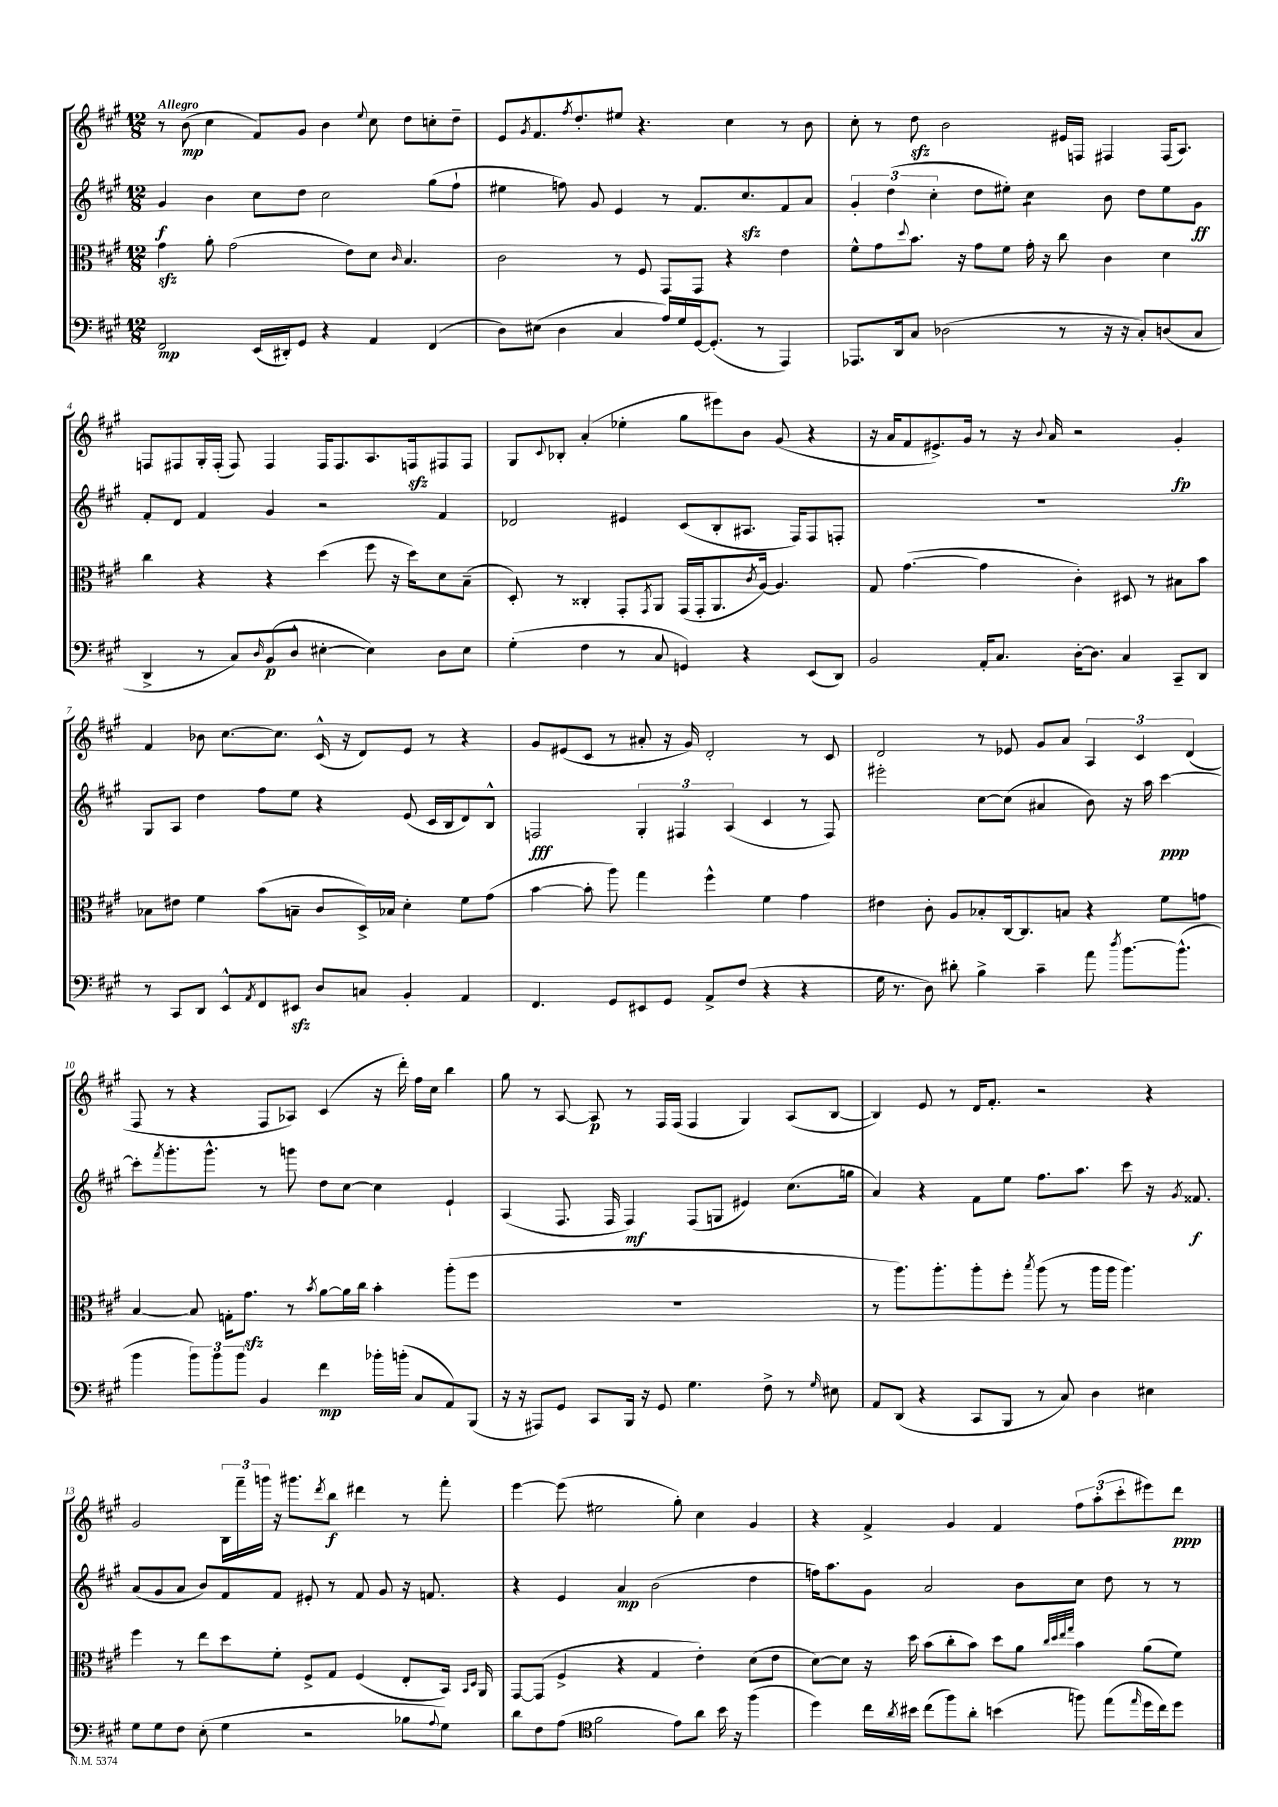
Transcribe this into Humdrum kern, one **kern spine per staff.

**kern	**dynam	**kern	**kern	**dynam	**kern	**dynam
*part4	*part4	*part3	*part2	*part2	*part1	*part1
*staff4	*staff4	*staff3	*staff2	*staff2	*staff1	*staff1
*clefF4	*	*clefC3	*clefG2	*	*clefG2	*
*k[f#c#g#]	*	*k[f#c#g#]	*k[f#c#g#]	*	*k[f#c#g#]	*
*M12/8	*	*M12/8	*M12/8	*	*M12/8	*
=1	=1	=1	=1	=1	=1	=1
!	!	!	!	!	!LO:TX:a:B:t=Allegro	!
2FF#/	mp	4g#zz\	4g#/	f	8r	.
.	.	.	.	.	(8b\	mp
.	.	8a'\	4b\	.	4cc#\	.
.	.	(2g#\	.	.	.	.
(16EE/LL	.	.	8cc#\L	.	8f#/L)	.
16DD#X'/J)	.	.	.	.	.	.
8GG#/J	.	.	8dd\J	.	8g#/J	.
4r	.	.	2cc#\	.	4b\	.
.	.	8e\L)	.	.	.	.
.	.	.	.	.	8qqee/	.
4AA/	.	8d\J	.	.	8cc#\	.
.	.	16qqc#/	.	.	.	.
.	.	4.B/	.	.	8dd\L	.
(4FF#/	.	.	(8gg#\L	.	8ccn'\	.
.	.	.	8ff#`\J	.	8dd~\J	.
=2	=2	=2	=2	=2	=2	=2
8D\L)	.	2c#\	4ee#X\	.	8e/L	.
.	.	.	.	.	8qg#/	.
(8E#X\J	.	.	.	.	8.f#/	.
4D\	.	.	8ffn\)	.	.	.
.	.	.	.	.	8qff#/	.
.	.	.	.	.	8.dd'/	.
.	.	.	8g#/	.	.	.
4C#/	.	8r	4e/	.	8ee#X/J	.
.	.	8F#/	.	.	4.r	.
16A/LL)	.	8GG#/L	8r	.	.	.
16G#/	.	.	.	.	.	.
[16GG#/J	.	8GG#/J	8.f#/L	.	.	.
(8.GG#'/J]	.	.	.	.	.	.
.	.	4r	.	.	4cc#\	.
.	.	.	8.cc#zz/	.	.	.
8r	.	.	.	.	.	.
4AAA/)	.	4e\	8f#/	.	8r	.
.	.	.	8a/J	.	8b\	.
=3	=3	=3	=3	=3	=3	=3
8.AAA-X/L	.	8f#^^\L	6g#'/	.	8cc#'\	.
.	.	8g#\	.	.	8r	.
.	.	.	(6dd\	.	.	.
16DD/k	.	.	.	.	.	.
.	.	8qqdd/	.	.	.	.
8C#/J	.	8.b\J	.	.	8ddzz\	.
.	.	.	6cc#'\	.	.	.
(2D-X\	.	.	.	.	2b\	.
.	.	16r	.	.	.	.
.	.	8g#\L	8dd\L	.	.	.
.	.	8f#\J	8ee#X'\J)	.	.	.
*	*	*	*tremolo	*	*	*
.	.	16g#'\	8cc#\L	.	.	.
.	.	16r	.	.	.	.
8r	.	8cc#\	8cc#\J	.	16e#X/LL	.
*	*	*	*Xtremolo	*	*	*
.	.	.	.	.	16Fn/JJ	.
16r	.	4c#\	8b\	.	4F#X/	.
16r	.	.	.	.	.	.
8C#'/L)	.	.	8dd\L	.	.	.
(8Dn/	.	4d\	8ee#\	.	(16F#/KL	.
.	.	.	.	.	8.A/J)	.
8C#/J	.	.	8g#\J	ff	.	.
!!LO:LB:g=z
=4	=4	=4	=4	=4	=4	=4
4DD^/	.	4cc#\	8f#'/L	.	8Fn/L	.
.	.	.	8d/J	.	8F#X/	.
8r	.	4r	4f#/	.	16G#'/L	.
.	.	.	.	.	(16F#'/JJ	.
8C#/L)	.	.	.	.	8F#/)	.
16qqD/	.	.	.	.	.	.
(8BB/	p	4r	4g#/	.	4F#/	.
8D^^/J	.	.	.	.	.	.
[4E#X'\	.	(4dd\	2r	.	16F#/KL	.
.	.	.	.	.	8.F#/	.
4E#\])	.	8ff#\	.	.	8.A/	.
.	.	16r	.	.	.	.
.	.	16dd\KL)	.	.	16Fnzz/k	.
8D\L	.	8d\	4f#/	.	8F#X/	.
8E#\J	.	(8B~\J	.	.	8F#/J	.
=5	=5	=5	=5	=5	=5	=5
(4G#'\	.	8D'/)	2d-X/	.	8G#/L	.
.	.	.	.	.	8qqc#/	.
.	.	8r	.	.	8B-X'/J	.
4F#\	.	4C##X'/	.	.	(4a'/	.
8r	.	8GG#'/L	4e#X/	.	4ee-X'\	.
.	.	8qGG#/	.	.	.	.
8C#/	.	8AA/J	.	.	.	.
4GGn/)	.	(16GG#/LL	(8c#/L	.	8gg#\L	.
.	.	16GG#'/J	.	.	.	.
.	.	8.AA/	8B'/	.	8eee#X\)	.
4r	.	.	8.A#X/J	.	8b\J	.
.	.	8qc#/	.	.	.	.
.	.	[16A/Jk)	.	.	.	.
.	.	4.A/]	.	.	(8g#/	.
.	.	.	16F#/KL)	.	.	.
(8EE/L	.	.	8F#/	.	4r	.
8DD/J)	.	.	8Fn'/J	.	.	.
=6	=6	=6	=6	=6	=6	=6
2BB/	.	8G#/	1.r	.	16r	.
.	.	.	.	.	16a/KL	.
.	.	([4.g#\	.	.	8f#/	.
.	.	.	.	.	8.e#X^/)	.
.	.	.	.	.	16g#/Jk	.
16AA'/KL	.	4g#\]	.	.	8r	.
8.C#/J	.	.	.	.	.	.
.	.	.	.	.	16r	.
.	.	.	.	.	8qqb/	.
.	.	.	.	.	16a/	.
[16D'\KL	.	4c#'\)	.	.	2r	.
8.D\J]	.	.	.	.	.	.
4C#/	.	8D#X/	.	.	.	.
.	.	8r	.	.	.	.
8CC#~/L	.	8B#X\L	.	.	4g#'/	fp
8DD/J	.	8b\J	.	.	.	.
!!LO:LB:g=z
=7	=7	=7	=7	=7	=7	=7
8r	.	8B-X\L	8G#/L	.	4f#/	.
8CC#/L	.	8e#X\J	8A/J	.	.	.
8DD/J	.	4f#\	4dd\	.	8b-X\	.
8EE^^/L	.	.	.	.	[8.cc#\L	.
8qAA/	.	.	.	.	.	.
8FF#/	.	(8b\L	8ff#\L	.	.	.
.	.	.	.	.	8.cc#\J]	.
8EE#Xzz/J	.	8Bn~\J	8ee\J	.	.	.
8D/L	.	8c#/L	4r	.	(16c#^^/	.
.	.	.	.	.	16r	.
8Cn/J	.	16D^/L)	.	.	8d/L)	.
.	.	16B-X/JJ	.	.	.	.
4BB'/	.	4d'\	(8e/	.	8e/J	.
.	.	.	16c#/LL	.	8r	.
.	.	.	16B/J	.	.	.
4AA/	.	8f#\L	8d/)	.	4r	.
.	.	(8g#\J	8B^^/J	.	.	.
=8	=8	=8	=8	=8	=8	=8
4.FF#/	.	[4b\	2Fn/	fff	8g#/L	.
.	.	.	.	.	(8e#X/	.
.	.	8b'\]	.	.	8c#/J	.
8GG#/L	.	8aa\)	.	.	8r	.
8EE#X/	.	4gg#\	6G#'/	.	8a#X'/	.
8GG#/J	.	.	.	.	16r	.
.	.	.	6F#X/	.	.	.
.	.	.	.	.	16g#/)	.
8AA^/L	.	4ff#^^\	.	.	2d'/	.
.	.	.	(6A/	.	.	.
(8F#/J	.	.	.	.	.	.
4r	.	4f#\	4c#/	.	.	.
4r	.	4g#\	8r	.	8r	.
.	.	.	8F#/)	.	8c#/	.
=9	=9	=9	=9	=9	=9	=9
16G#\	.	4e#X\	2eee#X'\	.	2d/	.
8.r	.	.	.	.	.	.
8D\)	.	8c#'\	.	.	.	.
8d#X'\	.	8A/L	.	.	.	.
4B^\	.	8B-X'/	[8cc#\L	.	8r	.
.	.	[16C#/k	(8cc#\J]	.	8e-X/	.
.	.	8.C#/]	.	.	.	.
4c#~\	.	.	4a#X/	.	8g#/L	.
.	.	8Bn/J	.	.	8a/J	.
8a\	.	4r	8b\)	.	6A/	.
8qdd/	.	.	.	.	.	.
[8.b\L	.	.	16r	.	.	.
.	.	.	.	.	6c#/	.
.	.	.	16aa\	.	.	.
.	.	8f#\L	[4ccc#\	ppp	.	.
(8.b^^\J]	.	.	.	.	.	.
.	.	.	.	.	(6d/	.
.	.	8gn\J	.	.	.	.
!!LO:LB:g=z
=10	=10	=10	=10	=10	=10	=10
4b\	.	[4B/	8ccc#'\L]	.	8F#/	.
.	.	.	8qfff#/	.	.	.
.	.	.	8.ggg#'\	.	8r	.
12b\L)	.	8B/]	.	.	4r	.
.	.	.	8.ggg#^^\J	.	.	.
12b\	.	.	.	.	.	.
.	.	16Gn'\KL	.	.	.	.
12b\J	.	.	.	.	.	.
.	.	8.g#zz\J	.	.	.	.
4BB/	.	.	8r	.	8F#/L	.
.	.	8r	8gggn\	.	8A-X/J)	.
.	.	8qb/	.	.	.	.
4f#\	mp	[8a\L	8dd\L	.	(4c#/	.
.	.	16a\L]	[8cc#\J	.	.	.
.	.	16cc#\JJ	.	.	.	.
16b-X'\LL	.	4b'\	4cc#\]	.	16r	.
(16bn'\JJ	.	.	.	.	16ddd'\)	.
8C#/L	.	.	.	.	16ff#\LL	.
.	.	.	.	.	16cc#\JJ	.
8AA/)	.	(8aa'\L	4e`/	.	4bb\	.
(8BBB/J	.	8ff#\J	.	.	.	.
=11	=11	=11	=11	=11	=11	=11
16r	.	1.r	(4A/	.	8gg#\	.
16r	.	.	.	.	.	.
8AAA#X/L)	.	.	.	.	8r	.
8GG#/J	.	.	8.F#/	.	[8A/	.
8CC#/L	.	.	.	.	8A/]	p
.	.	.	16F#/	.	.	.
16BBB/Jk	.	.	4F#/)	mf	8r	.
16r	.	.	.	.	.	.
8GG#/	.	.	.	.	16F#/LL	.
.	.	.	.	.	(16F#/JJ	.
4.G#\	.	.	(8F#/L	.	4F#/	.
.	.	.	8Gn/J	.	.	.
.	.	.	4e#X/)	.	4G#/)	.
8F#^\	.	.	.	.	.	.
8r	.	.	(8.cc#\L	.	(8A/L	.
16qqG#/	.	.	.	.	.	.
8E#X\	.	.	.	.	[8B/J	.
.	.	.	16ggn\Jk	.	.	.
=12	=12	=12	=12	=12	=12	=12
8AA/L	.	8r	4a/)	.	4B/])	.
(8DD/J	.	8.aa\L)	.	.	.	.
4r	.	.	4r	.	8e/	.
.	.	8.aa'\	.	.	.	.
.	.	.	.	.	8r	.
8CC#/L	.	8aa'\	8f#\L	.	16d/KL	.
.	.	.	.	.	8.f#'/J	.
8BBB/J	.	8ff#'\J	8ee\J	.	.	.
.	.	8qbb/	.	.	.	.
8r	.	(8aa\	8.ff#\L	.	2r	.
8C#/)	.	8r	.	.	.	.
.	.	.	8.aa\J	.	.	.
4D\	.	16aa\LL	.	.	.	.
.	.	16aa\JJ	.	.	.	.
.	.	4.aa\)	8ccc#\	.	.	.
4E#X\	.	.	16r	.	4r	.
.	.	.	8qg#/	.	.	.
.	.	.	8.f##X/	f	.	.
!!LO:LB:g=z
=13	=13	=13	=13	=13	=13	=13
8G#\L	.	4ff#\	(8a/L	.	2g#/	.
8G#\	.	.	8g#/	.	.	.
8F#\J	.	8r	8a/J	.	.	.
(8E'\	.	8ee\L	8b/L)	.	.	.
4G#\	.	8dd\	8f#/	.	24B\LL	.
.	.	.	.	.	24fff#~\	.
.	.	.	.	.	24gggn\JJ	.
.	.	8f#'\J	8f#/J	.	16r	.
.	.	.	.	.	8.ggg#X\L	.
2r	.	8F#^/L	8e#X'/	.	.	.
.	.	.	.	.	8qddd/	.
.	.	8G#/J	8r	.	8bb\J	f
.	.	(4F#/	8f#/	.	4ddd#X\	.
.	.	.	8g#/	.	.	.
8B-X\L	.	8E'/L	16r	.	8r	.
.	.	.	8.fn/	.	.	.
8qqA/	.	.	.	.	.	.
8G#\J)	.	16BB/Jk)	.	.	8fff#'\	.
.	.	16qqBB/LL	.	.	.	.
.	.	16qqD/JJ	.	.	.	.
.	.	16AA/	.	.	.	.
=14	=14	=14	=14	=14	=14	=14
8d\L	.	[8GG#/L	4r	.	[4eee\	.
8F#\	.	(8GG#/J]	.	.	.	.
(8A\J	.	4F#^/	4e/	.	(8eee\]	.
*clefC4	*	*	*	*	*	*
2f#\	.	.	.	.	2ee#X\	.
.	.	4r	4a/	mp	.	.
.	.	4G#/	(2b\	.	.	.
8e\L)	.	.	.	.	8gg#'\)	.
8a\J	.	4e'\)	.	.	4cc#\	.
16b\	.	.	.	.	.	.
16r	.	.	.	.	.	.
(4ff#\	.	(8d\L	4dd\	.	4g#/	.
.	.	8e\J	.	.	.	.
=15	=15	=15	=15	=15	=15	=15
4dd\)	.	[8d\L)	16ffn\KL)	.	4r	.
.	.	.	8.aa\	.	.	.
.	.	8d\J]	.	.	.	.
16cc#\LL	.	16r	8g#\J	.	4f#^/	.
8qa/	.	.	.	.	.	.
16b#X\JJ	.	16dd\	.	.	.	.
(8cc#\L	.	(8b\L	2a/	.	.	.
8ff#\)	.	8cc#'\	.	.	4g#/	.
8a'\J	.	8b\J)	.	.	.	.
(4bn\	.	8dd\L	.	.	4f#/	.
.	.	8a\J	8b\L	.	.	.
.	.	32qqcc#/LLL	.	.	.	.
.	.	32qqdd/	.	.	.	.
.	.	32qqee/	.	.	.	.
.	.	32qqgg#/JJJ	.	.	.	.
8ffn\)	.	4b\	8cc#\J	.	12ff#\L	.
.	.	.	.	.	(12aa'\	.
(8ee\L	.	.	8dd\	.	.	.
.	.	.	.	.	12ccc#'\	.
16qqee/	.	.	.	.	.	.
16dd\L	.	(8a\L	8r	.	8eee#X\)	.
16cc#\J)	.	.	.	.	.	.
8dd\J	.	8f#\J)	8r	.	8ddd\J	ppp
==	==	==	==	==	==	==
*-	*-	*-	*-	*-	*-	*-
